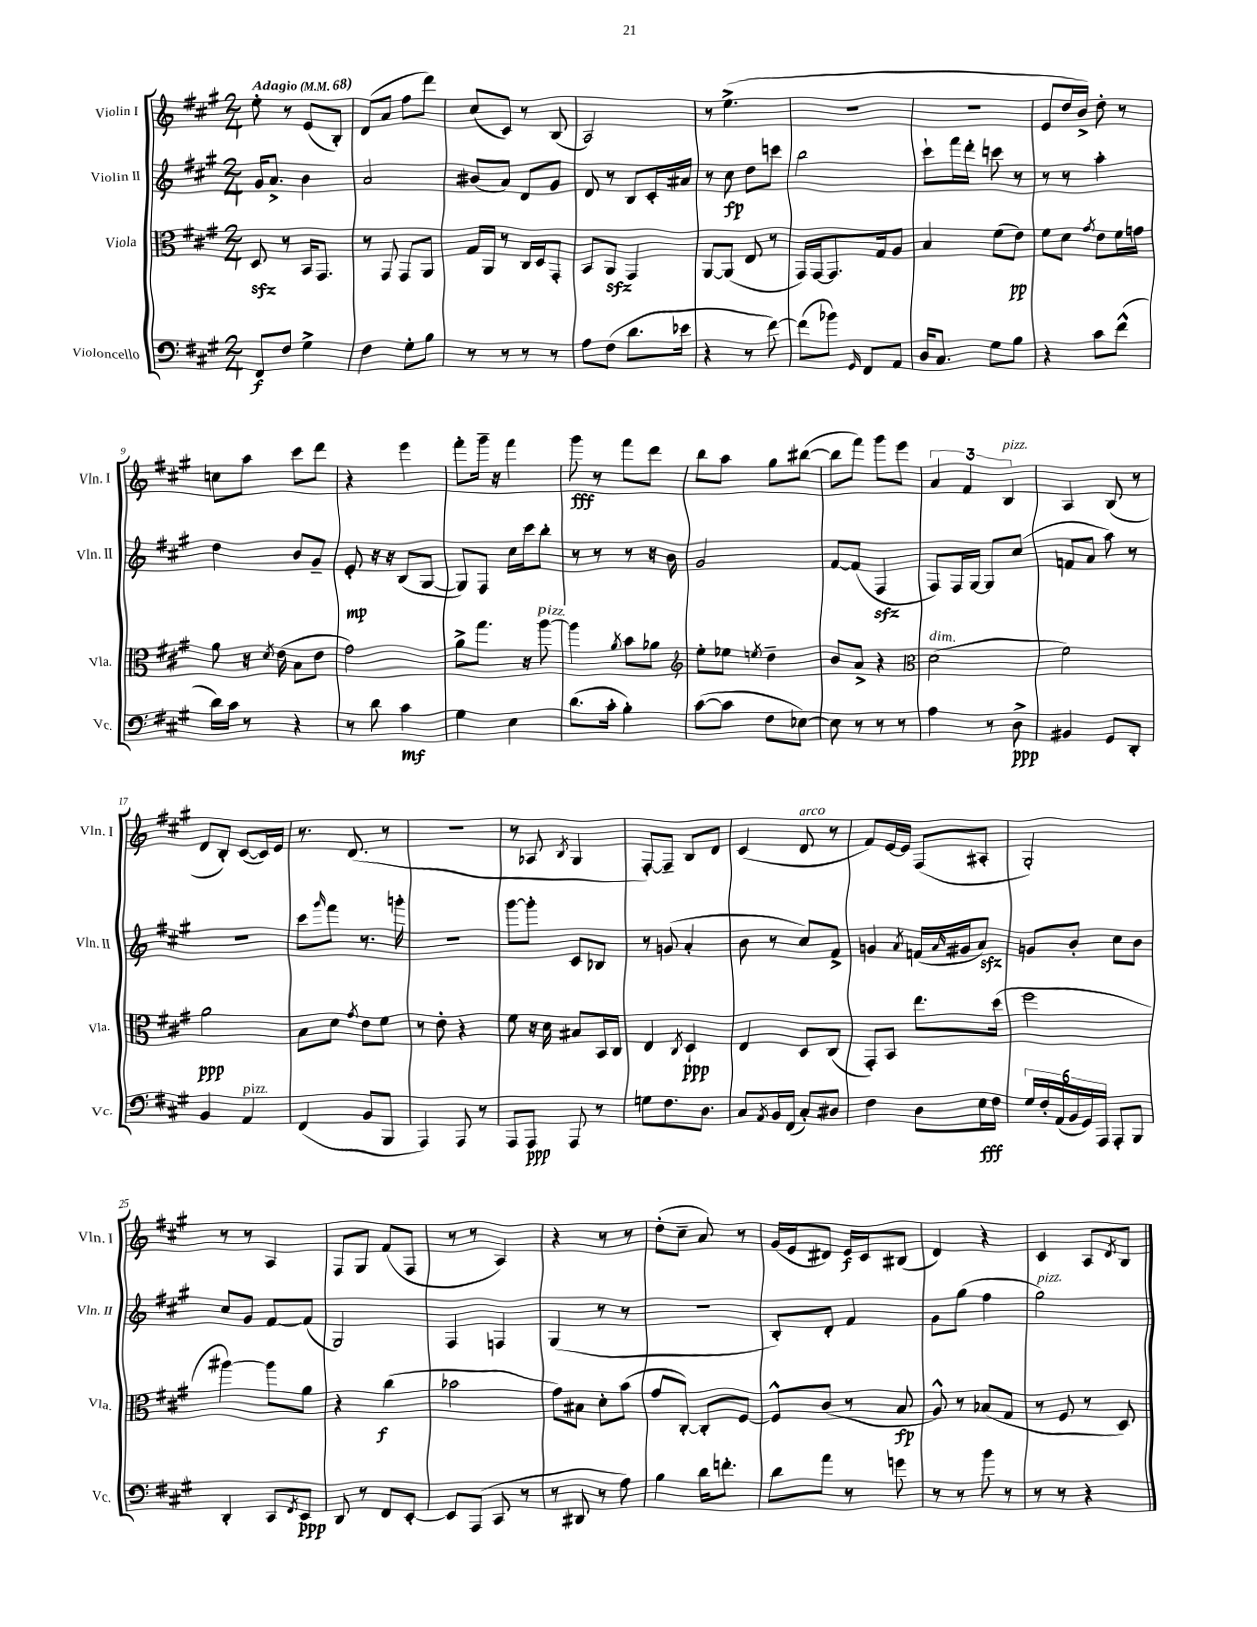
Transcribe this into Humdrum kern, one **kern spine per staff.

**kern	**kern	**kern	**kern
*staff4	*staff3	*staff2	*staff1
*clefF4	*clefC3	*clefG2	*clefG2
*k[f#c#g#]	*k[f#c#g#]	*k[f#c#g#]	*k[f#c#g#]
*M2/4	*M2/4	*M2/4	*M2/4
*MM68	*MM68	*MM68	*MM68
8FF#	8D	16g#	8ee'
.	.	8.a^	.
8F#	8r	.	8r
4G#^	16BB	4b	(8e
.	8.GG#	.	.
.	.	.	8B')
=	=	=	=
4F#	8r	2a	(8d
.	8GG#	.	8a
8G#'	8GG#	.	8ff#
8B	8AA	.	8ddd)
=	=	=	=
8r	16G#	(8b#	(8cc#
.	16AA	.	.
8r	8r	8a)	8c#)
8r	16C#	8d	8r
.	16D	.	.
8r	8GG#'	8g#	(8B
=	=	=	=
8A	8BB	8d	2A)
(8F#	8AA	8r	.
8.d	4GG#	8B	.
.	.	16c#'	.
16e-	.	16a#	.
=	=	=	=
4r	[8AA	8r	8r
.	(8AA]	8cc#	(4.ee^
8r	8E	8dd	.
[8f#)	8r	8ccc	.
=	=	=	=
(8f#]	16GG#)	2bb	2r
.	[16GG#	.	.
8b-)	8.GG#]	.	.
16qqGG#	.	.	.
8FF#	.	.	.
.	16G#	.	.
8AA	8A	.	.
=	=	=	=
16D	4B	8ccc#`	2r
8.C#	.	.	.
.	.	16fff#	.
.	.	16ddd'	.
8G#	(8f#	8ccc	.
8B	8e)	8r	.
=	=	=	=
4r	8f#	8r	8e
.	8d	8r	16dd
.	.	.	16b^)
.	8qg#	.	.
8c#	8e	4aa'	8dd'
(8f#^^	16f#	.	8r
.	16g	.	.
=	=	=	=
16d)	8a	4dd	8cc
16c#	.	.	.
8r	16r	.	8aa
.	8qd	.	.
.	(16e	.	.
4r	8B	8b	8ccc#
.	8e	8g#~	8ddd
=	=	=	=
8r	2g#)	8e'	4r
8d	.	16r	.
.	.	16r	.
4c#	.	(8B	4eee
.	.	[8G#	.
=	=	=	=
4G#	8a^	8G#])	8fff#'
.	8.gg#	8F#	16ggg#~
.	.	.	16r
4E	.	16cc#	4fff#
.	16r	16ccc#	.
.	[8aa	8bb'	.
=	=	=	=
(8.d	4aa]	8r	8ggg#
.	.	8r	8r
16c#'	.	.	.
.	8qa	.	.
4B')	8b	8r	8fff#
.	8a-	16r	8ddd
.	.	16b	.
=	=	=	=
*	*clefG2	*	*
([8c#	8ee'	2g#	8bb
8c#]	8ee-	.	8aa
.	8qee	.	.
8F#	4dd~	.	8gg#
[8E-)	.	.	([8bb#
=	=	=	=
8E-]	8b	[8f#	8bb#]
8r	8a^	(8f#]	8fff#)
8r	4r	4F#	8ggg#
8r	.	.	8eee
=	=	=	=
*	*clefC3	*	*
4A	(2d	8F#)	6a
.	.	16F#	.
.	.	.	6f#
.	.	[16G#	.
8r	.	8G#]	.
.	.	.	6B
8D^	.	(8cc#	.
=	=	=	=
4BB#	2f#)	8f	4A
.	.	8a	.
8GG#	.	8aa)	(8B
8DD'	.	8r	8r
=	=	=	=
4BB	2a	2r	8d
.	.	.	8B')
4AA	.	.	([8c#
.	.	.	16c#])
.	.	.	16e
=	=	=	=
(4FF#	8B	8ccc#	8.r
.	.	16qqggg#	.
.	8d	8fff#	.
.	.	.	(8.d
.	8qg#	.	.
8BB	8e	8.r	.
8BBB	8f#	.	8r
.	.	16ggg'	.
=	=	=	=
4AAA)	8r	2r	2r
.	8e'	.	.
8AAA	4r	.	.
8r	.	.	.
=	=	=	=
8AAA	8f#	[8ggg#	8r
8AAA	16r	8ggg#']	8A-
.	16d	.	.
.	.	.	8qB
8AAA	8B#	8c#	4G#
8r	16BB	8B-	.
.	16C#	.	.
=	=	=	=
8G	4E	8r	[8F#')
8.F#	.	(8g	8F#~]
.	8qC#	.	.
.	4D`	4a'	8B
8.D	.	.	.
.	.	.	8d
=	=	=	=
8C#	4E	8b	(4c#
8qAA	.	.	.
16BB	.	8r	.
(16FF#	.	.	.
8C#')	8D	8cc#)	8d
8D#	(8C#	8f#^	8r
=	=	=	=
4F#	8GG#')	4g	8f#)
.	8BB	.	[16e
.	.	.	16e]
.	.	8qa	.
8D	8.ee	(16f	(8F#
.	.	16qqa	.
.	.	16g#	.
16E	.	8a)	8A#'
16F#	(16dd	.	.
=	=	=	=
24G#	2ff#	8g	2G#')
24F#'	.	.	.
(24AA	.	.	.
24BB	.	8b'	.
24GG#)	.	.	.
24AAA	.	.	.
8AAA'	.	8cc#	.
8BBB	.	8b	.
=	=	=	=
4DD'	[4aa#)	8cc#	8r
.	.	8g#	8r
8CC#	8aa#]	[8f#	4A
8qFF#	.	.	.
8EE	8a	(8f#]	.
=	=	=	=
8DD	4r	2G#)	8F#
8r	.	.	8G#
8FF#	(4cc#	.	(8f#
[8EE'	.	.	8F#
=	=	=	=
8EE]	2b-	4F#	8r
(8AAA	.	.	8r
8CC#	.	4F	4A)
8r	.	.	.
=	=	=	=
8r	8g#)	(4G#	4r
8DD#	8B#	.	.
8r	8d'	8r	8r
8A)	(8b	8r	8r
=	=	=	=
4B	8g#	2r	(8dd'
.	[8C#')	.	8cc#~
16d	8C#']	.	8a)
8.f'	.	.	.
.	[8F#	.	8r
=	=	=	=
8d	8F#^^]	8B')	(16g#
.	.	.	16e
8a	(8c#	8d'	8d#)
8r	8r	4f#	16e
.	.	.	16c#
8g	8B	.	(8B#
=	=	=	=
8r	8A^^)	8g#	4d)
8r	8r	(8gg#	.
8b	(8B-	4ff#	4r
8r	8G#	.	.
=	=	=	=
8r	8r	2gg#)	4c#
8r	8F#	.	.
4r	8r	.	8A
.	.	.	8qd
.	8D)	.	8B
==	==	==	==
*-	*-	*-	*-
